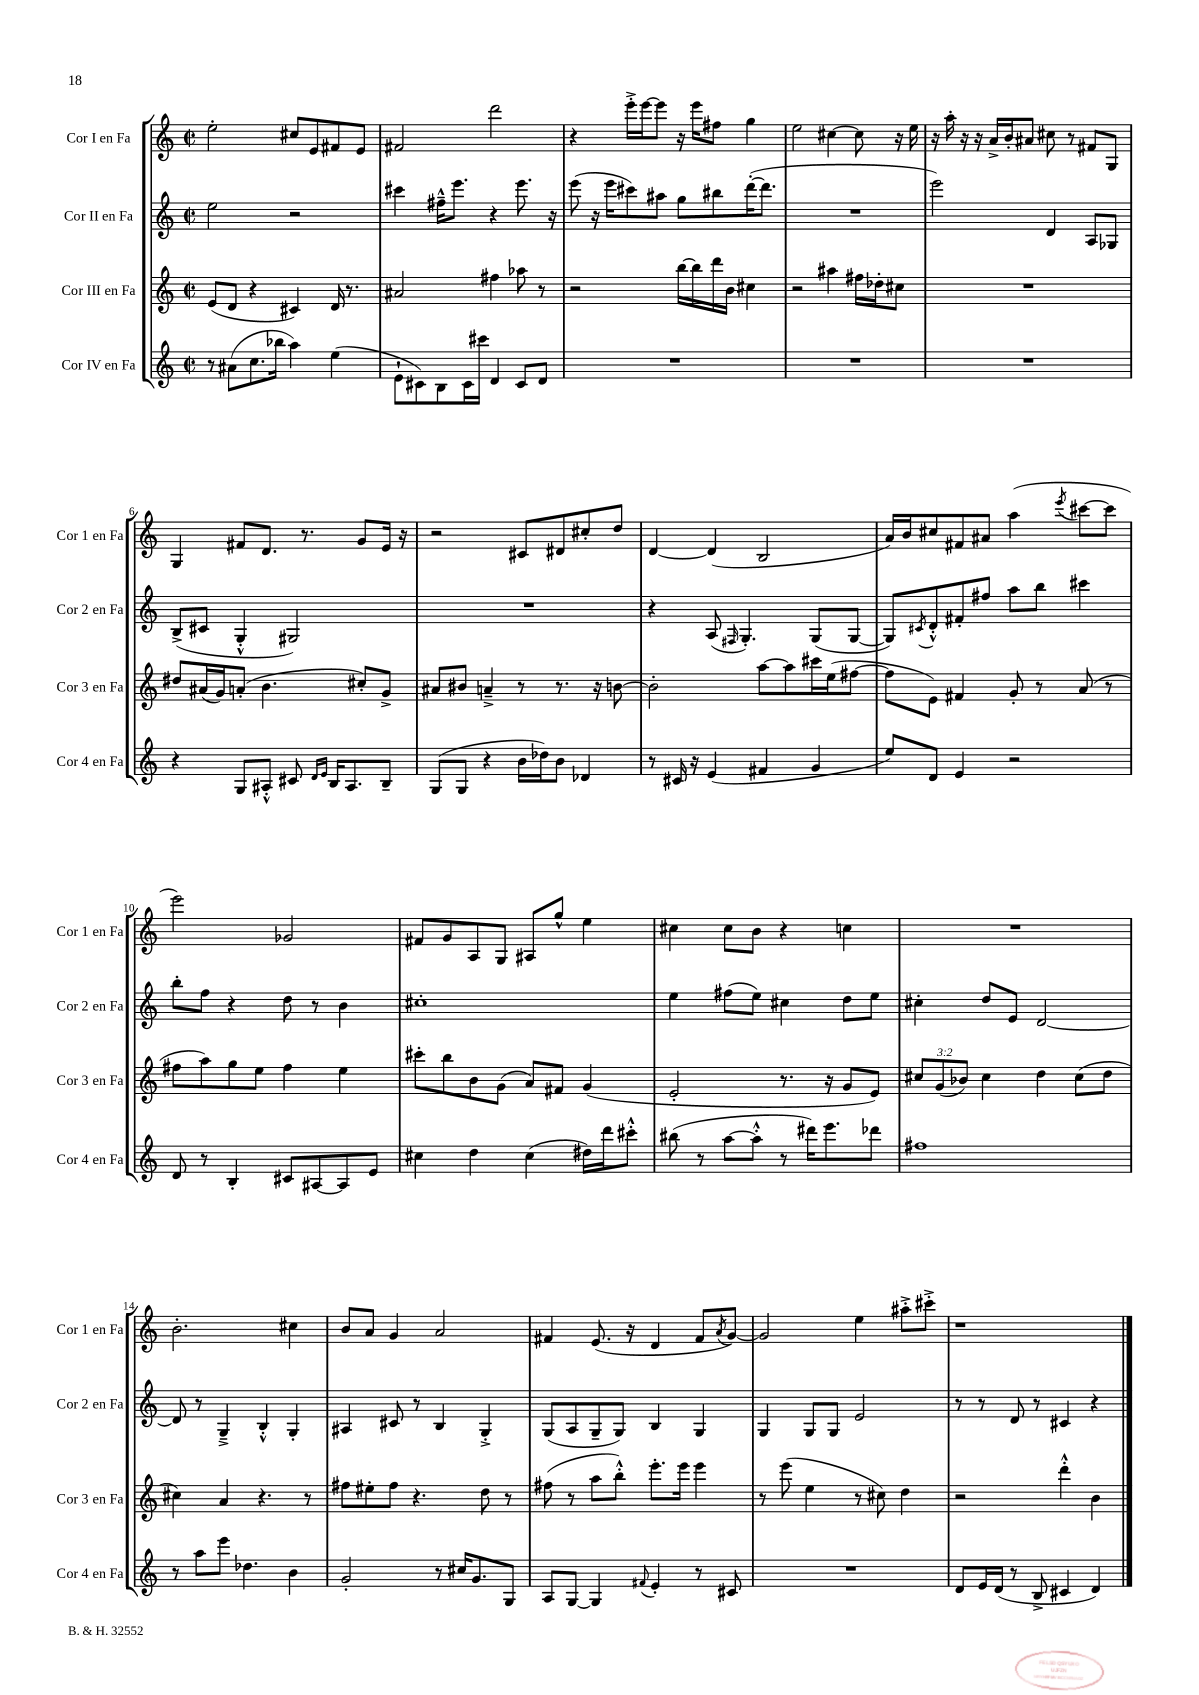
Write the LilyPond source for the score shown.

<<
\new StaffGroup <<
\new Staff = "s0" \with { instrumentName = "Cor I en Fa" shortInstrumentName = "Cor 1 en Fa" } {
    \clef treble \key c \major \defaultTimeSignature \time 2/2
    e''2-. cis''8 e'8 fis'8 e'8 |
    fis'2 d'''2 |
    r4 e'''16-.-> e'''16~ e'''8 r16 e'''16 fis''8 g''4 |
    e''2 cis''4~ cis''8 r16 e''16 |
    r16 a''16-. r16 r16 a'16-> b'16-. ais'8 cis''8 r8 fis'8 g8 |
    g4 fis'8 d'8. r8. g'8 e'16 r16 |
    r2 cis'8 dis'8 cis''8-. d''8 |
    d'4~ d'4( b2 |
    a'16) b'16 cis''8 fis'8 ais'8 a''4( \acciaccatura { e'''8 } cis'''8~ cis'''8 |
    e'''2) ges'2 |
    fis'8 g'8 a8 g8 ais8 g''8-^ e''4 |
    cis''4 cis''8 b'8 r4 c''4 |
    R1 |
    b'2.-. cis''4 |
    b'8 a'8 g'4 a'2 |
    fis'4 e'8.( r16 d'4 fis'8 \acciaccatura { a'8 } g'8~) |
    g'2 e''4 ais''8-.-> cis'''8-.-> |
    r1 \bar "|." |
}
\new Staff = "s1" \with { instrumentName = "Cor II en Fa" shortInstrumentName = "Cor 2 en Fa" } {
    \clef treble \key c \major \defaultTimeSignature \time 2/2
    e''2 r2 |
    cis'''4 fis''16---^ e'''8. r4 e'''8. r16 |
    e'''8( r16 e'''16 cis'''8) ais''8 g''8 bis''8 d'''16~-.( d'''8. |
    R1 |
    e'''2) d'4 a8 ges8 |
    b8->( cis'8 g4-.-^ gis2) |
    R1 |
    r4 a8( \grace { fis16 } g4.-.) g8( g8~ |
    g8) \acciaccatura { cis'8 } d'8-.-^ fis'8-. fis''8 a''8 b''8 cis'''4 |
    b''8-. f''8 r4 d''8 r8 b'4 |
    cis''1-. |
    e''4 fis''8( e''8) cis''4 d''8 e''8 |
    cis''4-. d''8 e'8 d'2~ |
    d'8 r8 g4---> b4-.-^ g4-. |
    ais4 cis'8 r8 b4 g4-.-> |
    g8( a8 g8-- g8) b4 g4 |
    g4 g8 g8 e'2 |
    r8 r8 d'8 r8 cis'4 r4 \bar "|." |
}
\new Staff = "s2" \with { instrumentName = "Cor III en Fa" shortInstrumentName = "Cor 3 en Fa" } {
    \clef treble \key c \major \defaultTimeSignature \time 2/2 \override Staff.TupletNumber.text = #tuplet-number::calc-fraction-text
    e'8( d'8 r4 cis'4) d'16 r8. |
    ais'2 fis''4 aes''8 r8 |
    r2 b''16~ b''16 d'''16 b'16 cis''4 |
    r2 ais''4 fis''16 des''16-. cis''8 |
    R1 |
    dis''8 ais'16( g'16) a'8-.( b'4. cis''8-.) g'8-> |
    ais'8 bis'8 a'4---> r8 r8. r16 b'8~ |
    b'2-. a''8~ a''8 cis'''16 e''16( fis''8~ |
    fis''8 e'8) fis'4 g'8-. r8 a'8( r8 |
    fis''8 a''8) g''8 e''8 fis''4 e''4 |
    cis'''8-. b''8 b'8 g'8( a'8) fis'8 g'4( |
    e'2-. r8. r16 g'8 e'8) |
    \tuplet 3/2 { cis''8 g'8( bes'8) } cis''4 d''4 cis''8( d''8 |
    cis''4) a'4 r4. r8 |
    fis''8 eis''8-. fis''8 r4. d''8 r8 |
    fis''8( r8 a''8 b''8-.-^) e'''8.-. e'''16 e'''4 |
    r8 e'''8( e''4 r8 cis''8) d''4 |
    r2 d'''4-.-^ b'4 \bar "|." |
}
\new Staff = "s3" \with { instrumentName = "Cor IV en Fa" shortInstrumentName = "Cor 4 en Fa" } {
    \clef treble \key c \major \defaultTimeSignature \time 2/2
    r8 ais'8( c''8. bes''16 a''4) e''4( |
    e'8-! cis'8) b8 cis'16 cis'''16 d'4 cis'8 d'8 |
    R1 |
    R1 |
    R1 |
    r4 g8 ais8-.-^ cis'8 \grace { d'16 e'16 } b16 ais8. b8-- |
    g8( g8 r4 b'16 des''16) b'8 des'4 |
    r8 cis'16 r16 e'4( fis'4 g'4 |
    e''8) d'8 e'4 r2 |
    d'8 r8 b4-. cis'8 ais8~ ais8 e'8 |
    cis''4 d''4 cis''4( dis''16) d'''16 cis'''8-.-^ |
    bis''8( r8 a''8~ a''8-.-^ r8 dis'''16) e'''8. des'''8 |
    fis''1 |
    r8 a''8 e'''8 des''4. b'4 |
    g'2-. r8 cis''16 g'8. g8 |
    a8 g8~ g4 \appoggiatura { fis'8 } e'4-. r8 cis'8 |
    R1 |
    d'8 e'16 d'16( r8 b8-> cis'4 d'4) \bar "|." |
}
>>
>>
